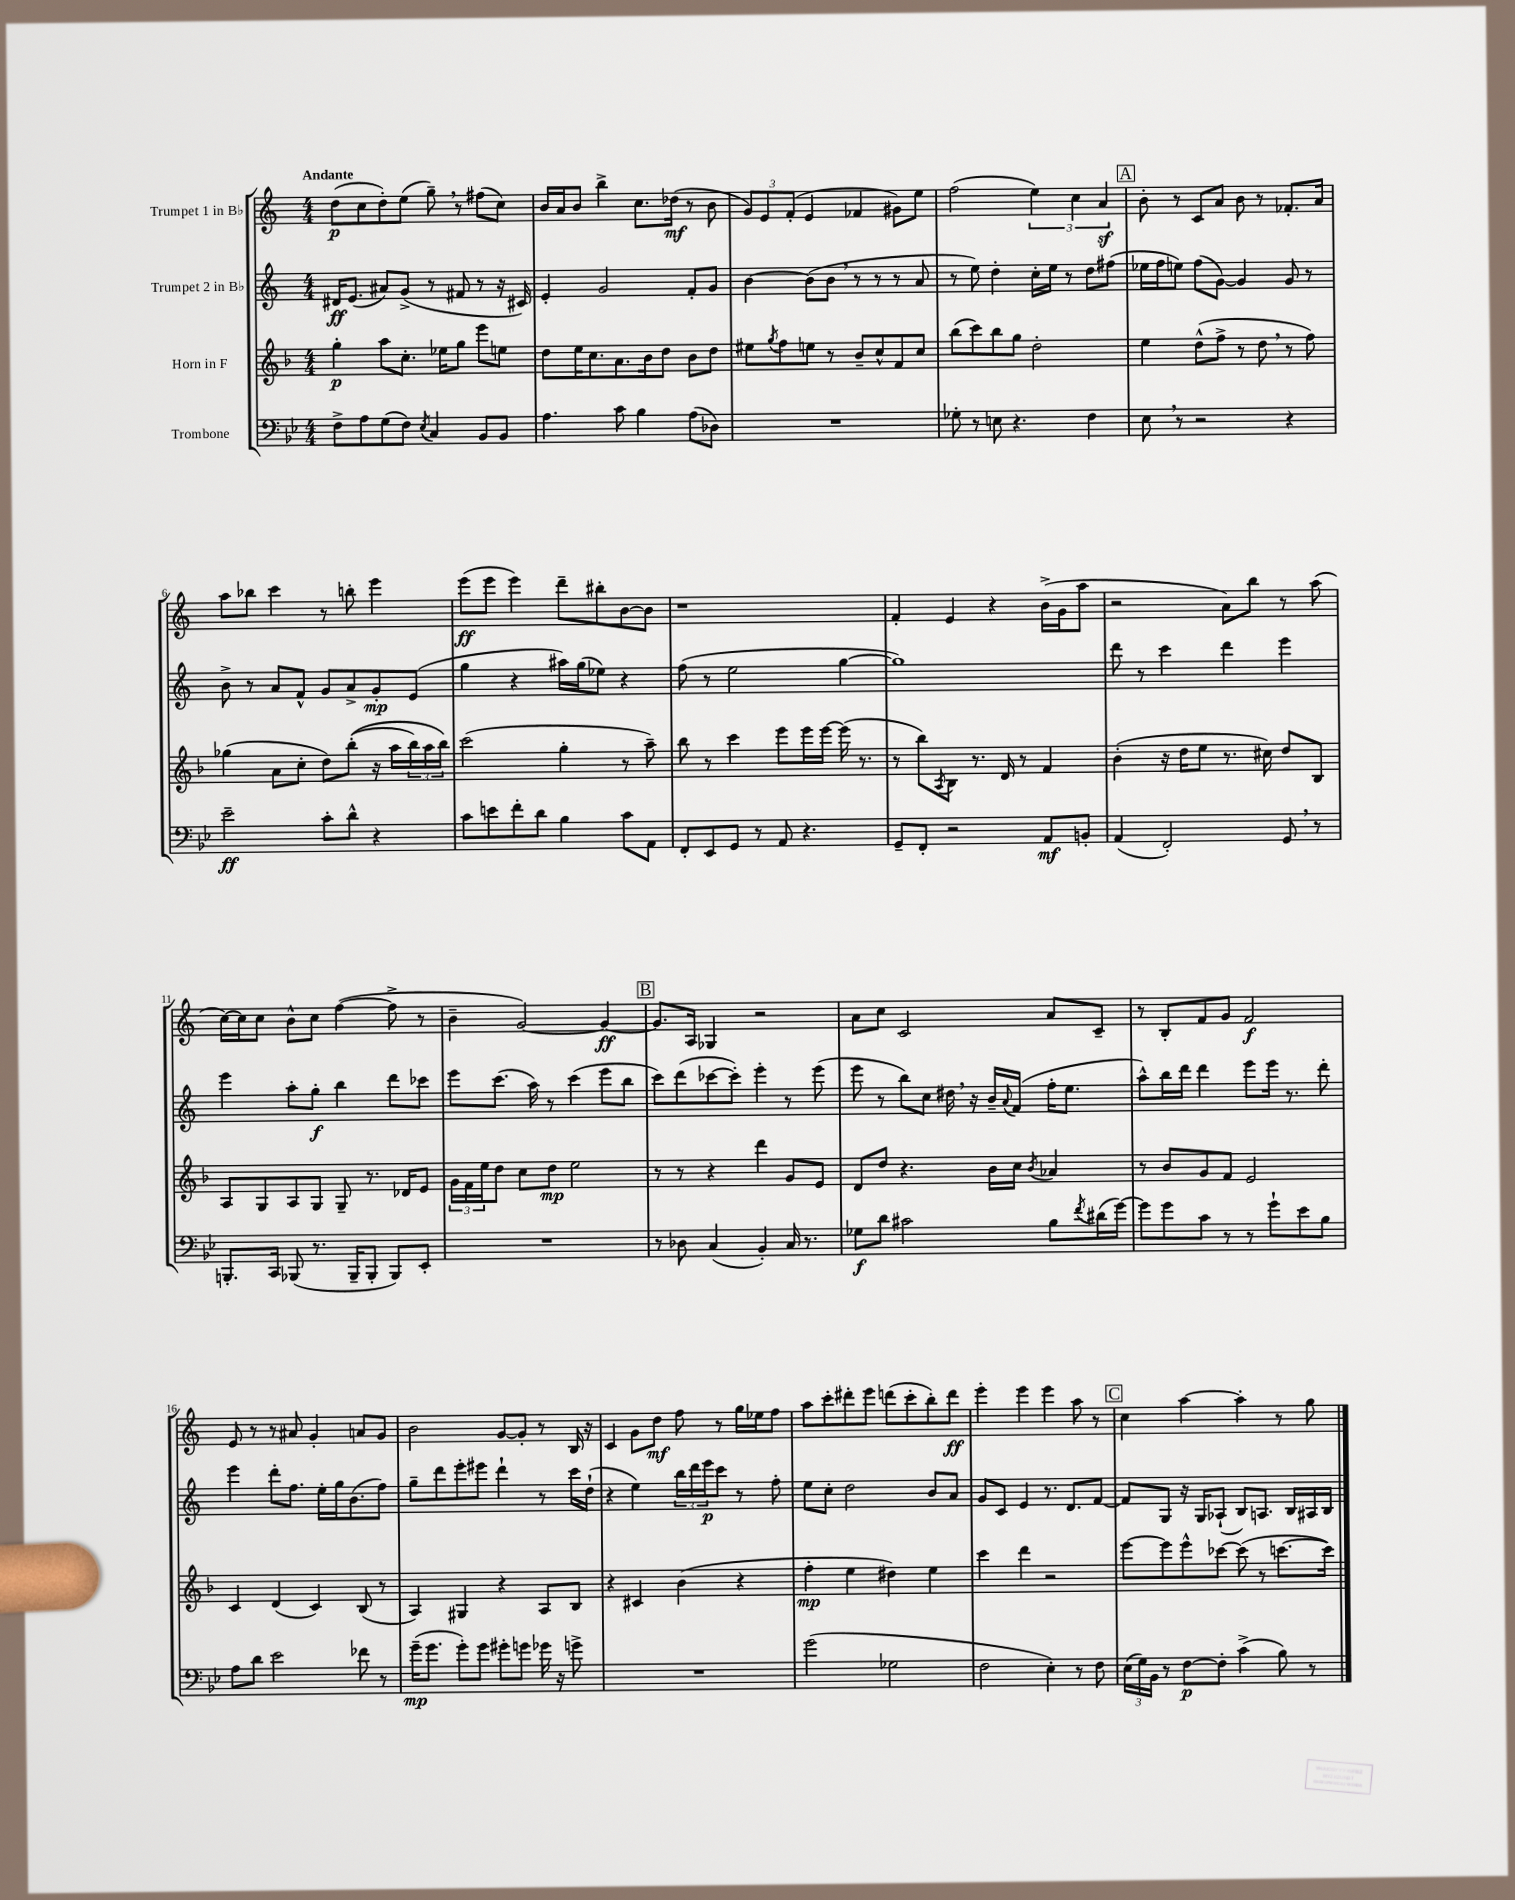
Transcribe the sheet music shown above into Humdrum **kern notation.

**kern	**kern	**kern	**kern
*staff4	*staff3	*staff2	*staff1
*clefF4	*clefG2	*clefG2	*clefG2
*k[b-e-]	*k[b-]	*k[]	*k[]
*M4/4	*M4/4	*M4/4	*M4/4
8F^\L	4gg'\	16d#/LK	(8dd\L
.	.	(8.e/J	.
8A\	.	.	8cc\
(8G\	8aa\L	8a#/L)	8dd'\)
8F\J)	8.cc'\J	(8g^/J	(8ee\J
8qE-/	.	.	.
4C/	.	8r	8gg~\)
.	16ee-\LK	.	.
.	8gg\J	8f#/	8r
8BB-/L	8eee\L	8r	(8ff#\L
8BB-/J	8ee\J	16r	8cc\J)
.	.	16c#/)	.
=	=	=	=
4.A\	8dd\L	4e'/	16b/LL
.	.	.	16a/J
.	16ee\K	.	8b/J
.	8.cc\	.	.
.	.	2g/	4bb^\
8c\	8.a\	.	.
4B-\	.	.	8.cc\L
.	16b-\k	.	.
.	8dd\J	.	.
.	.	.	(16dd-\Jk
(8A\L	8b-\L	8f'/L	8r
8D-\J)	8dd\J	8g/J	8b\
=	=	=	=
1r	8ee#\L	[4b\	12g/L)
.	.	.	12e/
.	8qgg/	.	.
.	8ff\	.	.
.	.	.	(12f'/J
.	8ee\J	(8b\]L	4e/
.	8r	8b\J	.
.	8b-~/L	8r	4f-/
.	8cc^^/	8r	.
.	8f/	8r	8g#\L)
.	8cc/J	8a/	8ee\J
=	=	=	=
8G-'\	(8bb-\L	8r	(2ff\
8r	8ccc\)	8ee\)	.
8E\	8bb-\	4dd'\	.
4.r	8gg\J	.	.
.	2dd'\	16cc'\LL	6ee\)
.	.	16ee\JJ	.
.	.	8r	.
.	.	.	6cc\
4F\	.	8dd\L	.
.	.	.	6a/
.	.	(8ff#\J	.
=	=	=	=
8E-\	4ee\	16ee-\LL	8b'\
.	.	16ff\J	.
8r	.	8ee\J)	8r
2r	(8dd^^\L	(8ff\L	8c/L
.	8ff^\J	[8g\J)	8a/J
.	8r	4g/]	8b\
.	8dd\	.	8r
4r	8r	8g/	8.f-'/L
.	8ff\)	8r	.
.	.	.	16a/Jk
=	=	=	=
2e-~\	(4gg-\	8b^\	8aa\L
.	.	8r	8bb-\J
.	8a\L	8a/L	4ccc\
.	8cc'\J	8f^^/J	.
8c'\L	8dd\L)	8g/L	8r
8d^^\J	&((8bb-'\J	8a^/	8bb'\
4r	16r	8g'/	4eee\
.	16aa\LL	.	.
.	24bb-\)	(8e/J	.
.	24aa\	.	.
.	24bb-\JJ&)	.	.
=	=	=	=
8c\L	(2ccc\	4gg\	(8eee\L
8e\	.	.	8eee\J
8f'\	.	4r	4eee\)
8d\J	.	.	.
4B-\	4gg'\	16aa#\LL)	8ddd~\L
.	.	(16gg\J	.
.	.	8ee-\J)	8bb#'\
8c\L	8r	4r	[8b\
8AA\J	8aa~\)	.	8b\]J
=	=	=	=
8FF'/L	8bb-\	(8ff\	1r
8EE-/	8r	8r	.
8GG/J	4ccc\	2ee\	.
8r	.	.	.
8AA/	8eee\L	.	.
4.r	16eee\L	.	.
.	[16eee\JJ	.	.
.	(16eee\]	[4gg\	.
.	8.r	.	.
=	=	=	=
8GG~/L	8r	1gg])	4f'/
8FF'/J	8bb-\L)	.	.
.	8qA/	.	.
2r	8B-\J	.	4e/
.	8.r	.	.
.	.	.	4r
.	16d/	.	.
.	8r	.	.
8AA/L	4f/	.	(16b^\LL
.	.	.	16g\J
8BB'/J	.	.	8aa\J
=	=	=	=
(4AA/	(4b-'\	8ddd\	2r
.	.	8r	.
2FF'/)	16r	4ccc\	.
.	16dd\LK	.	.
.	8ee\J	.	.
.	8.r	4ddd\	8a\L)
.	.	.	8bb\J
.	16cc#\)	.	.
8GG/	8dd/L	4eee\	8r
8r	8B-/J	.	(8aa\
=	=	=	=
8.BBB'/L	8A/L	4eee\	[16cc\LL)
.	.	.	16cc\]J
.	8G/	.	8cc\J
16CC/Jk	.	.	.
(8BBB-/	8A/	8aa'\L	8b^^\L
8.r	8G/J	8gg'\J	8cc\J
.	8G~/	4bb\	([4ff\
16BBB-~/LK	.	.	.
8BBB-'/J	8.r	.	.
8BBB-/L)	.	8ddd\L	8ff^\]
.	16d-/LK	.	.
8EE-'/J	8e/J	8ccc-\J	8r
=	=	=	=
1r	24g\LL	8eee\L	4b~\
.	24f\	.	.
.	24ee\J	.	.
.	8dd\J	(8.ccc\J	.
.	8cc\L	.	[2g/)
.	.	16aa\)	.
.	8dd\J	8r	.
.	2ee\	(4ccc\	.
.	.	8eee\L	4g/_
.	.	8bb\J	.
=	=	=	=
8r	8r	8ccc\L)	8.g/]L
8D-\	8r	(8ddd\	.
.	.	.	16A/Jk
(4C/	4r	[8ccc-\	4G-/
.	.	8ccc-'\]J)	.
4BB-'/)	4ddd\	4eee'\	2r
16C/	8g/L	8r	.
8.r	.	.	.
.	8e/J	(8eee\	.
=	=	=	=
8G-\L	8d/L	8eee\	8a\L
8d\J	8dd/J	8r	8cc\J
2c#\	4.r	8bb\L)	2c/
.	.	8cc\J	.
.	.	16dd#\	.
.	.	16r	.
.	16b-\LL	16b~/LL	.
.	.	8qqa/	.
.	16cc\JJ	(16f/JJ	.
.	8qb-/	.	.
8B-\L	4a-/	16ff'\LK	8a/L
.	.	8.ee\J	.
8qf/	.	.	.
(16d#\L	.	.	8c~/J
[16g\JJ)	.	.	.
=	=	=	=
8g\]L	8r	8aa^^\L)	8r
8g\	8b-/L	16bb\L	8B'/L
.	.	16ddd\JJ	.
8c\J	8g/	4ddd\	8f/
8r	8f/J	.	8g/J
8r	2e/	8eee\L	2f/
8g`\L	.	16eee\Jk	.
.	.	8.r	.
8e-\	.	.	.
8B-\J	.	8ddd'\	.
=	=	=	=
8A\L	4c/	4eee\	8e/
8d\J	.	.	8r
2e-\	(4d/	8ddd'\L	8r
.	.	8.ff\J	8a#/
.	4c/)	.	4g'/
.	.	16ee'\LL	.
.	.	16gg\J	.
.	.	(8.b\	.
8f-\	(8B-/	.	8a/L
8r	8r	8ff\J)	8g/J
=	=	=	=
(16g~\LK	4A/)	8gg~\L	2b\
8.g\J	.	.	.
.	.	8ddd\	.
8g'\L)	4G#/	8eee'\	.
8g\J	.	8eee#\J	.
8g#'\L	4r	4ddd`\	[8g/L
8g\J	.	.	8g'/]J
16g-\	8A/L	8r	8r
16r	.	.	.
8g^\	8B-/J	16ccc\LL	16B/
.	.	(16dd`\JJ	16r
=	=	=	=
1r	4r	4r	4c/
.	4c#/	4ee\)	8g\L
.	.	.	8dd\J
.	(4b-\	24bb\LL	8ff\
.	.	24ddd\	.
.	.	24eee\J	.
.	.	8ccc\J	8r
.	4r	8r	16gg\LL
.	.	.	16ee-\J
.	.	8ff'\	8ff\J
=	=	=	=
(2g\	4ff'\	8ee\L	8aa\L
.	.	8cc'\J	8ccc'\
.	4ee\	2dd\	8ddd#'\
.	.	.	8eee\J
2G-\	4dd#\)	.	(8ddd\L
.	.	.	8ccc'\
.	4ee\	8b/L	8bb'\)
.	.	8a/J	8ddd\J
=	=	=	=
2F\	4ccc\	8g/L	4eee'\
.	.	8c/J	.
.	4ddd\	4e/	4eee\
4E-'\)	2r	8.r	4eee\
.	.	8.d/L	.
8r	.	.	8aa\
8F\	.	[8f/J	8r
=	=	=	=
(24E-\LL	[8eee\L	8f/]L	4cc\
24G\)	.	.	.
24BB-\JJ	.	.	.
8r	8eee\]	8G/J	.
[8F\L	8eee^^\	16r	[4aa\
.	.	16G/LK	.
8F'\]J	[8ccc-\J	(8A-`/J	.
(4c^\	(8ccc-\]	8B/L)	4aa'\]
.	8r	8.A/J	.
8B-\)	[8.ccc\L	.	8r
.	.	16B/LL	.
8r	.	16A#/	8gg\
.	16ccc\]Jk)	16B/JJ	.
==	==	==	==
*-	*-	*-	*-
